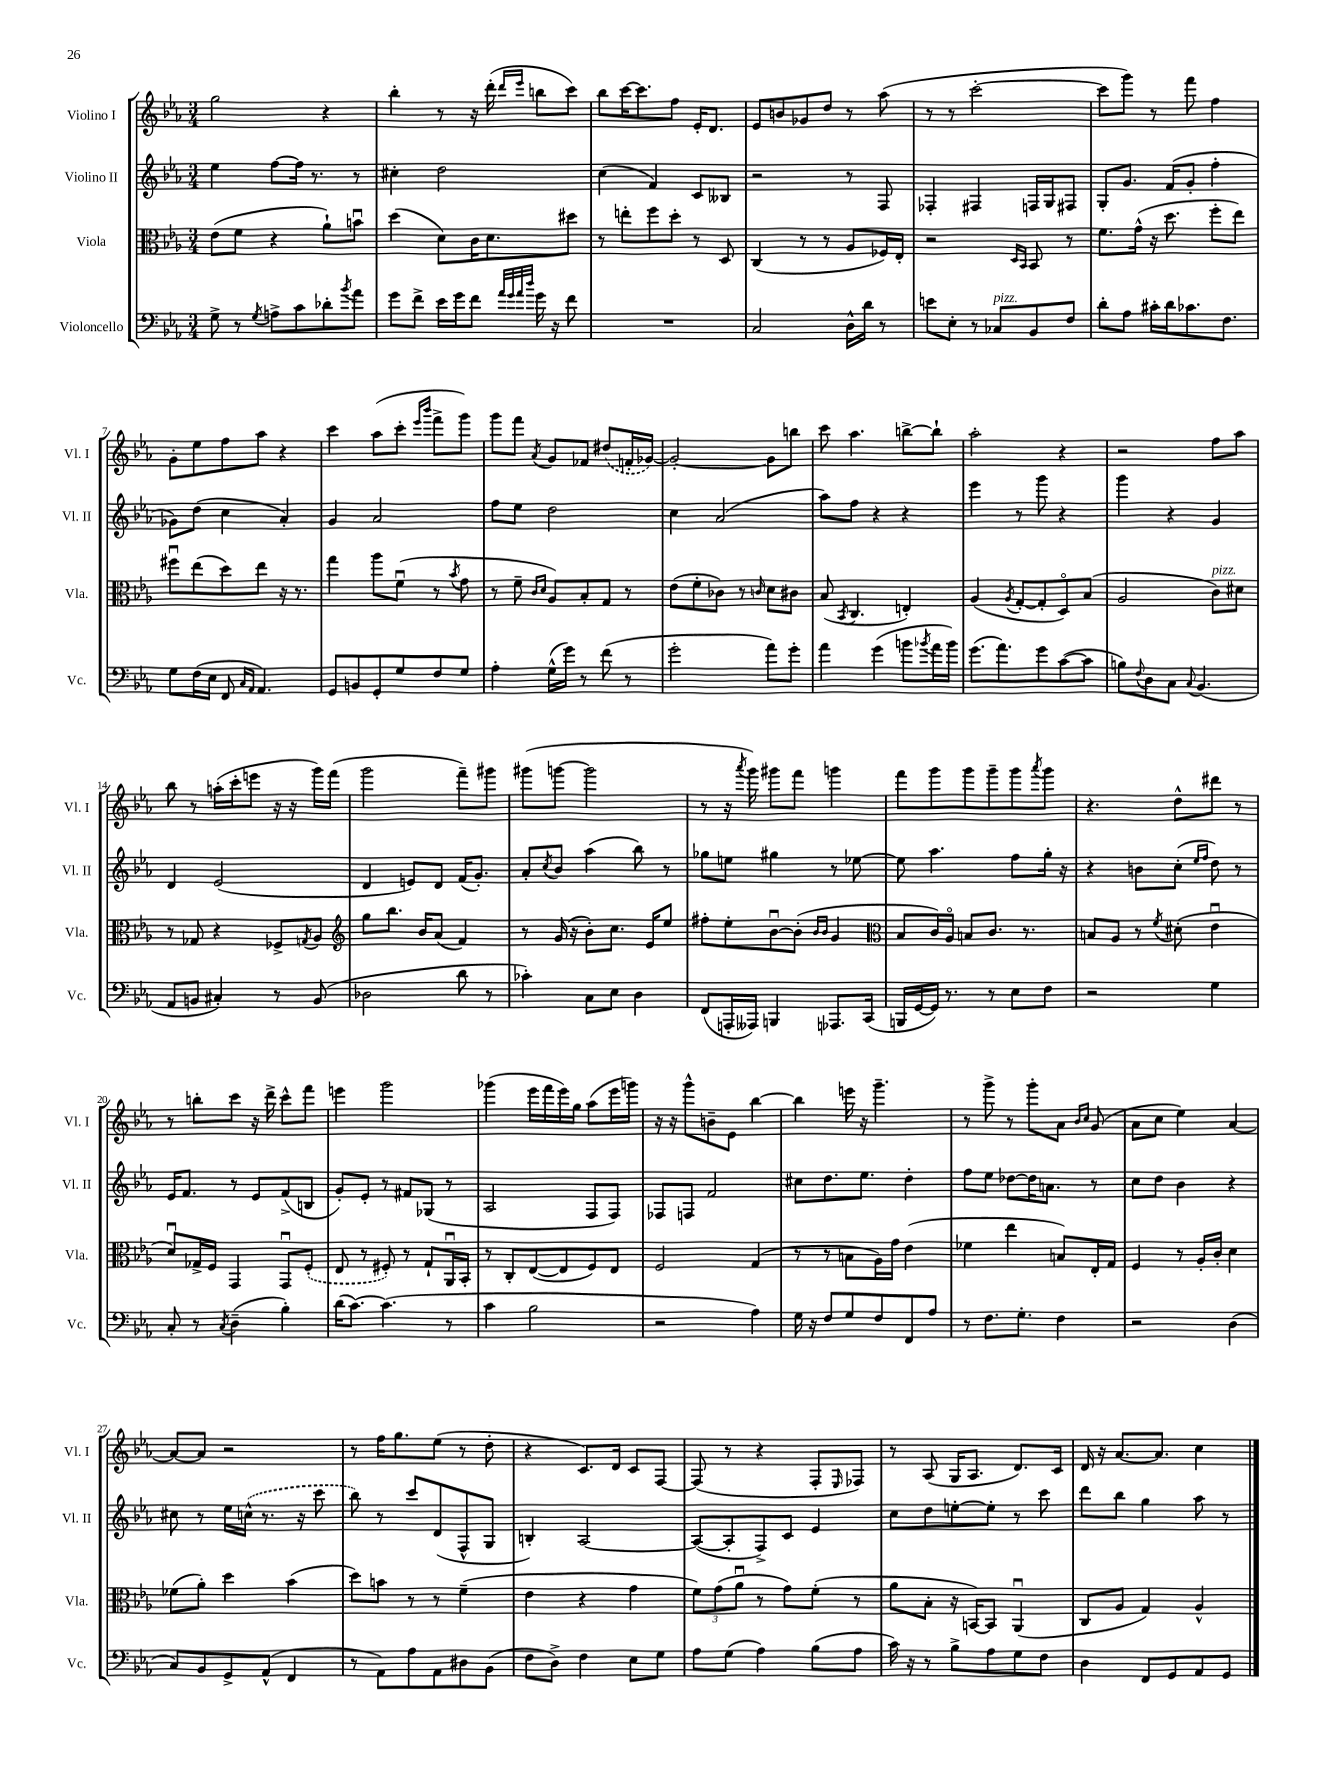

**kern	**kern	**kern	**kern
*part4	*part3	*part2	*part1
*staff4	*staff3	*staff2	*staff1
*I"Violoncello	*I"Viola	*I"Violino II	*I"Violino I
*I'Vc.	*I'Vla.	*I'Vl. II	*I'Vl. I
*clefF4	*clefC3	*clefG2	*clefG2
*k[b-e-a-]	*k[b-e-a-]	*k[b-e-a-]	*k[b-e-a-]
*M3/4	*M3/4	*M3/4	*M3/4
=1	=1	=1	=1
8G^\	(8e-\L	4ee-\	2gg\
8r	8f\J	.	.
8qG/	.	.	.
8An^\L	4r	[8ff\L	.
8c\	.	16ff\Jk]	.
.	.	8.r	.
8d-X'\	8a-`\L)	.	4r
8qb-/	.	.	.
8a-\J	8bnu\J	8r	.
=2	=2	=2	=2
8g\L	(4dd\	4cc#X'\	4bb-'\
8f^\J	.	.	.
16e-\LL	8d\L)	2dd\	8r
16g\J	.	.	.
8f\J	16c\K	.	16r
.	8.d\	.	(16ddd'\
32qqa-/LLL	.	.	.
32qqg/	.	.	.
32qqa-/	.	.	16qqddd/LL
32qqdd/JJJ	.	.	16qqeee-/JJ
16g\	.	.	8bbn\L
16r	.	.	.
8f\	8dd#X\J	.	8ccc\J)
=3	=3	=3	=3
2.r	8r	(4cc\	8bb-\L
.	8een'\L	.	[16ccc\K
.	.	.	8.ccc\]
.	8ff\	4f/)	.
.	8dd'\J	.	8ff\J
.	8r	8c/L	16e-'/KL
.	.	.	8.d/J
.	8D/	8B--X/J	.
=4	=4	=4	=4
2C/	(4C/	2r	8e-/L
.	.	.	8bn/
.	8r	.	8g-X/
.	8r	.	8dd/J
16D^^\LL	8A-/L	8r	8r
16d\JJ	.	.	.
8r	16F-X/L)	8F/	(8aa-\
.	16E-'/JJ	.	.
=5	=5	=5	=5
8en\L	2r	4F-X'/	8r
8E-'\J	.	.	8r
8r	.	4F#X/	[2ccc'\
!LO:TX:a:i:t=pizz.	!	!	!
8C-X/L	.	.	.
.	16qqD/LL	.	.
.	16qqBB-/JJ	.	.
8BB-/	8BB-/	16Fn/LL	.
.	.	16G/J	.
8F/J	8r	8F#X/J	.
=6	=6	=6	=6
8d'\L	8.f\L	8G'/L	8ccc\L]
8A-\J	.	8.g/J	8ggg\J)
.	(16g^^\Jk	.	.
16c#X'\LL	16r	.	8r
16d\J	8.dd\	(16f/KL	.
8.c-X\	.	8g'/J	8fff\
.	8ff'\L	4ff'\	4ff\
8.F\J	.	.	.
.	8ee-\J)	.	.
!!LO:LB:g=z
=7	=7	=7	=7
8G\L	8ff#Xu\L	8g-X\L)	8g'\L
(16F\L	(8ee-\	(8dd\J	8ee-\
16E-\JJ	.	.	.
8FF/	8dd\)	4cc\	8ff\
16qqC/LL	.	.	.
16qqAA-/JJ	.	.	.
4.AA-/)	8ee-\J	.	8aa-\J
.	16r	4a-'/)	4r
.	8.r	.	.
=8	=8	=8	=8
8GG/L	4gg\	4g/	4ccc\
8BBn/	.	.	.
8GG'/	8aa-\L	2a-/	(8aa-\L
8G/	(8fu\J	.	8ccc'\J
.	.	.	16qqeee-/LL
.	.	.	16qqbbb-/JJ
8F/	8r	.	8fff^\L
.	8qb-/	.	.
8G/J	8g\	.	8ggg\J)
=9	=9	=9	=9
4A-'\	8r	8ff\L	8ggg\L
.	8f~\	8ee-\J	8fff\J
.	16qqc/LL	.	.
.	16qqd/JJ	.	8qa-/
(16G^^\LL	8A-/L)	2dd\	8g/L
16g\JJ)	.	.	.
8r	8B-'/	.	8f-X/J
(8f\	8G/J	.	(8dd#X/L
8r	8r	.	16fn'/L
.	.	.	[16g-X/JJ)
=10	=10	=10	=10
2g'\	(8e-\L	4cc\	2g-'/_
.	8f'\	.	.
.	8c-X\J)	(2a-/	.
.	8r	.	.
.	16qqcn/	.	.
8a-\L)	8d\L	.	8g-\L]
8g'\J	8c#X\J	.	8bbn\J
=11	=11	=11	=11
4a-\	(8B-/	8aa-\L)	8ccc\
.	8qBB-/	.	.
.	4.C/	8ff\J	4.aa-\
(4g\	.	4r	.
8bn\L	4En'/)	4r	[8bbn^\L
8qb-X/	.	.	.
16a-\L	.	.	8bb`\J]
16b-\JJ)	.	.	.
=12	=12	=12	=12
(8.g\L	(4A-/	4eee-\	2aa-'\
8.a-\)	.	.	.
.	8qA-/	.	.
.	[8G'/L	8r	.
8g\	8G'/]	8ggg\	.
([8c\	8D/)	4r	4r
8c\J]	(8B-/J	.	.
=13	=13	=13	=13
8Bn\L)	2A-/	4ggg\	2r
8qqF/	.	.	.
8D\	.	.	.
8C\J	.	4r	.
8qqC/	.	.	.
(4.BB-/	.	.	.
!	!LO:TX:a:i:t=pizz.	!	!
.	8c\L)	4g/	8ff\L
.	8d#X\J	.	8aa-\J
!!LO:LB:g=z
=14	=14	=14	=14
8AA-/L	8r	4d/	8bb-\
8BBn/J	8G-X/	.	8r
4C#X'/)	4r	(2e-/	(16aan'\LL
.	.	.	16ccc'\J
.	.	.	8eeen\J
8r	8F-X^/L	.	16r
.	.	.	16r
.	8qGn/	.	.
(8BB/	8A-/J	.	16ggg\LL)
.	.	.	(16fff\JJ
=15	=15	=15	=15
*	*clefG2	*	*
2D-X\	8gg\L	4d/	2ggg\
.	8.bb-\J	.	.
.	.	8en/L)	.
.	16b-/KL	.	.
.	(8a-/J	8d/J	.
8d\	4f/)	(16f/KL	8fff~\L)
.	.	8.g'/J)	.
8r	.	.	8ggg#X\J
=16	=16	=16	=16
4c-X'\)	8r	8a-'/L	(8ggg#X\L
.	.	8qcc/	.
.	(16g/	8b-/J	[8gggn\J
.	16r	.	.
8C\L	8b-'\L)	(4aa-\	2ggg\]
8E-\J	8.cc\J	.	.
4D\	.	8bb-\)	.
.	16e-/KL	.	.
.	8ee-/J	8r	.
=17	=17	=17	=17
(8FF/L	8ff#X'\L	8gg-X\L	8r
16AAAn'/L	8ee-'\	8een\J	16r
.	.	.	8qaaa-/
16AAA--X/JJ)	.	.	16ggg\)
4BBBn/	[8b-u\	4gg#X\	8ggg#X\L
.	(8b-'\J]	.	8fff\J
.	16qqb-/LL	.	.
.	16qqb-/JJ	.	.
8.AAA-X/L	4g/	8r	4gggn\
.	.	[8ee-X\	.
(16CC/Jk	.	.	.
=18	=18	=18	=18
*	*clefC3	*	*
16BBBn/LL	8B-/L	8ee-\]	8fff\L
[16GG/	.	.	.
16GG/JJ])	16c/L)	4.aa-\	8ggg\
8.r	16A-/JJ	.	.
.	8Bn/L	.	8ggg\
8r	8.c/J	.	8ggg~\
8E-\L	.	8ff\L	8ggg\
.	8.r	.	.
.	.	.	8qaaa-/
8F\J	.	16gg'\Jk	8ggg\J
.	.	16r	.
=19	=19	=19	=19
2r	8Bn/L	4r	4.r
.	8A-/J	.	.
.	8r	8bn\L	.
.	8qf/	.	.
.	(8d#X'\	(8cc'\J	8dd^^\L
.	.	16qqee-/LL	.
.	.	16qqff/JJ	.
4G\	4e-u\	8dd\)	8ddd#X\J
.	.	8r	8r
!!LO:LB:g=z
=20	=20	=20	=20
8C'/	8du/L)	16e-/KL	8r
.	.	8.f/J	.
8r	16G-X^/L	.	8bbn'\L
.	16F/JJ	.	.
8qC/	.	.	.
(4D~\	4GG/	8r	8ccc\J
.	.	8e-/L	16r
.	.	.	16ddd^\
4B-'\)	8GGu/L	(8f^/	8ccc^^\L
.	(8F'/J	8Bn/J	8fff\J
=21	=21	=21	=21
(16d\KL	8E-/	8g'/L)	4eeen\
[8.c\J)	.	.	.
.	8r	8e-'/J	.
(4.c\]	8F#X'/)	8r	2ggg\
.	8r	8f#X/L	.
.	8G`/L	(8G-X/J	.
8r	16AA-u/L	8r	.
.	16BB-'/JJ	.	.
=22	=22	=22	=22
4c\	8r	2A-/	(4ggg-X\
.	8C'/L	.	.
2B-\	([8E-/	.	16eee-\LL
.	.	.	16fff\
.	8E-/]	.	16eee-\)
.	.	.	16gg\JJ
.	8F/)	8F/L	(8aa-\L
.	8E-/J	8F/J)	16eee-\L
.	.	.	16gggn\JJ)
=23	=23	=23	=23
2r	2F/	8F-X/L	16r
.	.	.	16r
.	.	8Fn/J	8ggg^^\L
.	.	2f/	8bn~\
.	.	.	8e-\J
4A-\)	(4G/	.	[4bb-\
=24	=24	=24	=24
16G\	8r	8cc#X\L	4bb-\]
16r	.	.	.
8F/L	8r	8.dd\	.
8G/	8Bn\L	.	16eeen\
.	.	8.ee-\J	16r
8F/	16A-\L)	.	4.ggg~\
.	16g\JJ	.	.
8FF/	(4e-\	4dd'\	.
8A-/J	.	.	.
=25	=25	=25	=25
8r	4f-X\	8ff\L	8r
8.F\L	.	8ee-\J	8ggg^\
.	4ee-\	[8dd-X\L	8r
8.G'\J	.	.	.
.	.	16dd-\K]	8ggg'\L
.	.	8.an\J	.
4F\	8Bn/L)	.	8a-\J
.	.	.	16qqb-/LL
.	.	.	16qqcc/JJ
.	16E-'/L	8r	(8g/
.	16G/JJ	.	.
=26	=26	=26	=26
2r	4F/	8cc\L	8a-\L
.	.	8dd\J	8cc\J
.	8r	4b-\	4ee-\)
.	16A-'/LL	.	.
.	16c'/JJ	.	.
(4D\	4d\	4r	[4a-/
!!LO:LB:g=z
=27	=27	=27	=27
8C/L)	(8f-X\L	8cc#X\	8a-/L_
8BB-/	8a-'\J)	8r	8a-/J]
8GG^/	4dd\	16ee-\LL	2r
.	.	(16ccn^^\JJ	.
(8AA-^^/J	.	8.r	.
4FF/	(4b-\	.	.
.	.	16r	.
.	.	8ccc\	.
=28	=28	=28	=28
8r	8dd\L)	8bb-\)	8r
8AA-\L)	8bn\J	8r	16ff\KL
.	.	.	8.gg\
8A-\	8r	8ccc/L	.
8AA-\	8r	(8d/	(8ee-\J
8D#X\	(4f~\	8F^^/	8r
(8BB-\J	.	8G/J	8dd'\
=29	=29	=29	=29
8F\L	4e-\	4Bn'/)	4r
8D^\J)	.	.	.
4F\	4r	[2A-/	8.c/L)
.	.	.	16d/Jk
8E-\L	4g\	.	8c/L
8G\J	.	.	[8F/J
=30	=30	=30	=30
8A-\L	12f\L)	(8A-/L_	(8F/]
.	(12g\	.	.
(8G\J	.	8A-'/]	8r
.	12a-u\J	.	.
4A-\)	8r	8F^/)	4r
.	8g\L)	8c/J	.
(8B-\L	(8f'\J	4e-/	8F'/L
.	.	.	16qqE-/
8A-\J	8r	.	8F-X/J)
=31	=31	=31	=31
16c\)	8a-\L	8cc\L	8r
16r	.	.	.
8r	8B-'\J	8dd\	(8A-/
8B-^\L	16r	[8een'\	16G/KL
.	[16BBn/KL)	.	8.A-/J
8A-\	8BB/J]	8ee'\J]	.
8G\	(4AA-u/	8r	8.d/L)
8F\J	.	8ccc\	.
.	.	.	16c/Jk
=32	=32	=32	=32
4D\	8C/L	8ddd\L	16d/
.	.	.	16r
.	8A-/J	8bb-\J	[8.a-/L
8FF/L	4G/)	4gg\	.
.	.	.	8.a-/J]
8GG/	.	.	.
8AA-/	4A-^^/	8aa-\	4cc\
8GG/J	.	8r	.
==	==	==	==
*-	*-	*-	*-
